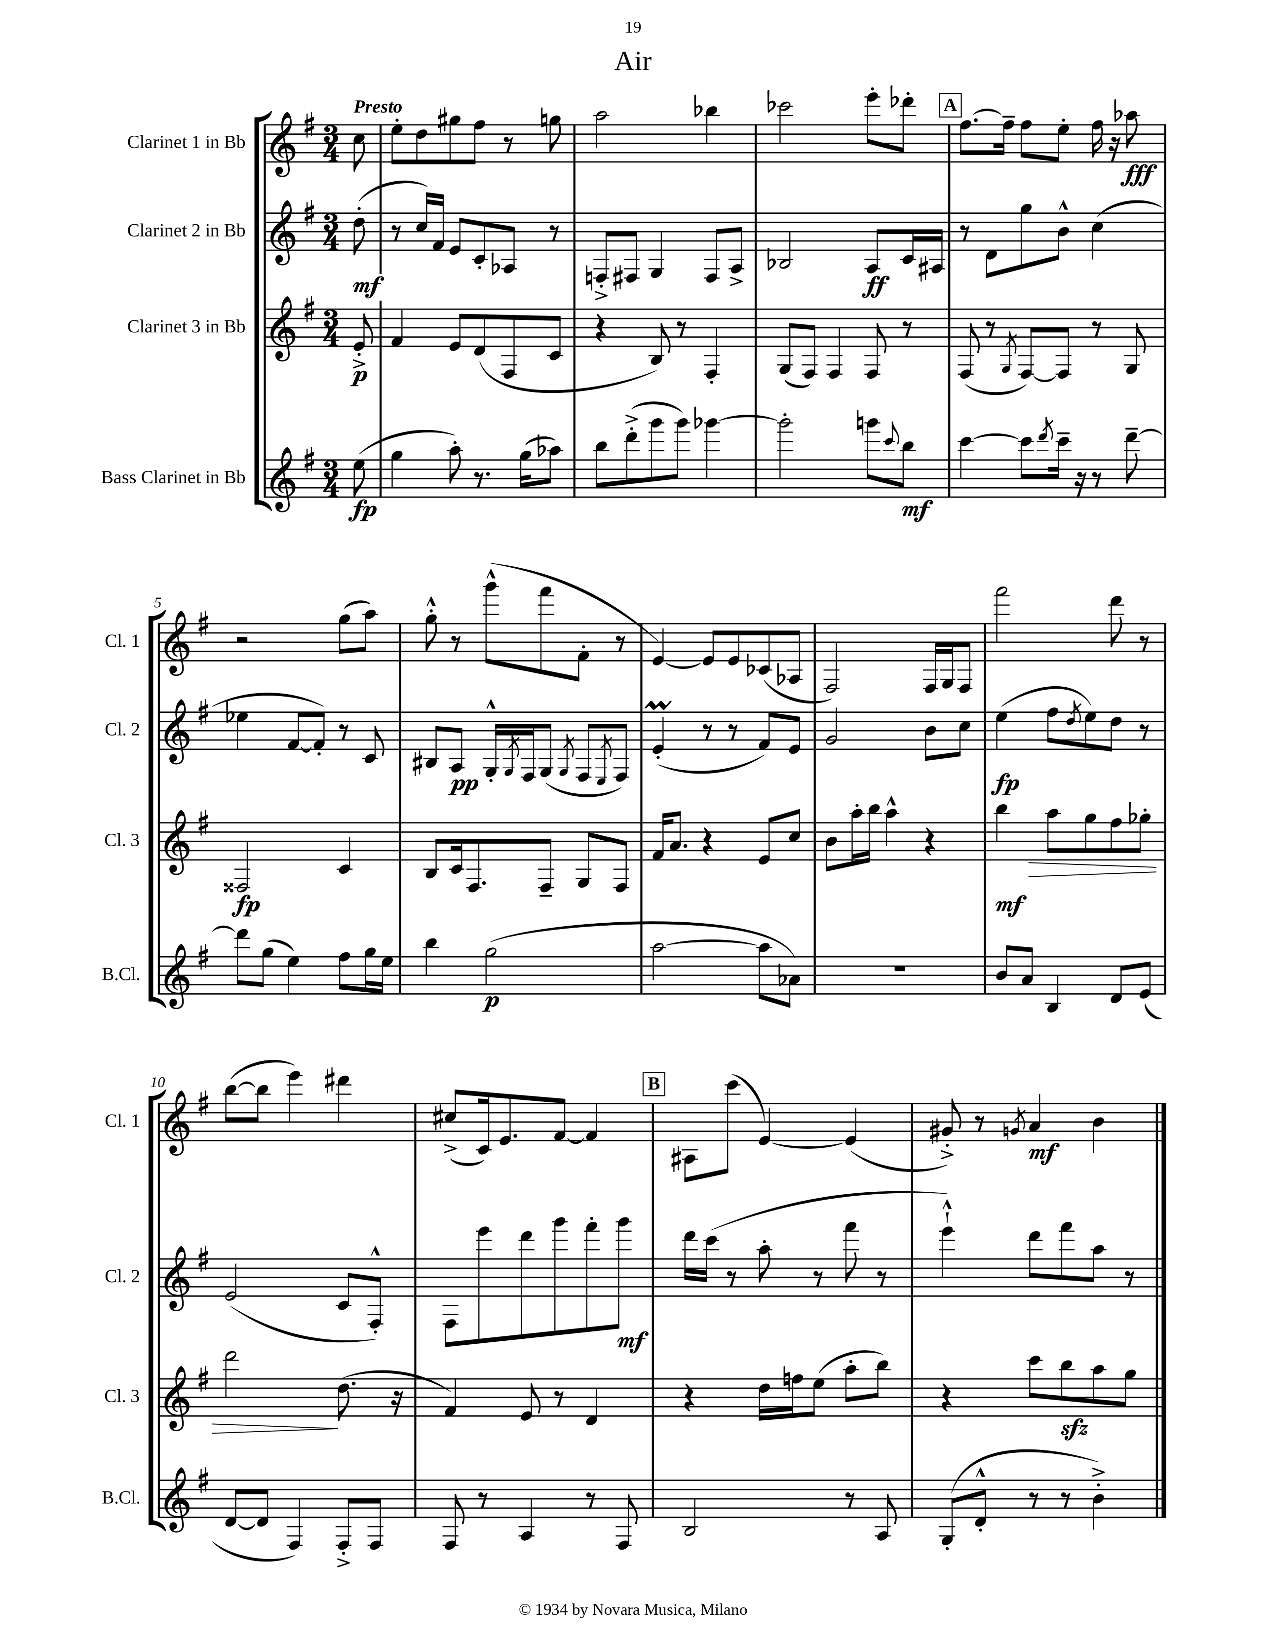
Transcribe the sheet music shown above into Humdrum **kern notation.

**kern	**kern	**kern	**kern
*staff4	*staff3	*staff2	*staff1
*clefG2	*clefG2	*clefG2	*clefG2
*k[f#]	*k[f#]	*k[f#]	*k[f#]
*M3/4	*M3/4	*M3/4	*M3/4
(8ee	8e'^	(8dd'	8cc
=	=	=	=
4gg	4f#	8r	8ee'
.	.	16cc)	8dd
.	.	16f#	.
8aa')	8e	8e	8gg#
8.r	(8d	8c'	8ff#
.	8F#	8A-	8r
(16gg	.	.	.
8aa-)	8c	8r	8gg
=	=	=	=
8bb	4r	8F'^	2aa
(8ddd'^	.	8F#	.
8ggg	8B)	4G	.
8ggg)	8r	.	.
[4ggg-	4F#'	8F#	4bb-
.	.	8A^	.
=	=	=	=
2ggg-']	(8G	2B-	2ccc-
.	8F#)	.	.
.	4F#	.	.
8ggg	8F#	8A	8eee'
8qqccc	.	.	.
8bb	8r	16c	8ddd-'
.	.	16A#	.
=	=	=	=
[4ccc	(8F#	8r	[8.ff#
.	8r	8d	.
.	.	.	16ff#~]
.	8qG	.	.
8ccc]	[8F#)	8gg	8ff#
8qddd	.	.	.
16ccc~	8F#]	8b^^	8ee'
16r	.	.	.
8r	8r	(4cc	16ff#
.	.	.	16r
[8ddd~	8G	.	8aa-
=	=	=	=
8ddd]	2F##	4ee-	2r
(8gg	.	.	.
4ee)	.	[8f#	.
.	.	8f#'])	.
8ff#	4c	8r	(8gg
16gg	.	8c	8aa)
16ee	.	.	.
=	=	=	=
4bb	8B	8B#	8gg'^^
.	16c	8A	8r
.	8.F#	.	.
(2gg	.	16G'^^	(8ggg^^
.	.	8qG	.
.	.	16F#	.
.	8F#~	(8G	8fff#
.	.	8qG	.
.	8G	8F#	8f#'
.	.	8qE	.
.	8F#	8F#)	8r
=	=	=	=
[2aa	16f#	(4e'	[4e)
.	8.a	.	.
.	4r	8r	8e]
.	.	8r	8e
8aa]	8e	8f#)	(8c-
8a-)	8cc	8e	8A-
=	=	=	=
2.r	8b	2g	2F#)
.	16aa'	.	.
.	16bb	.	.
.	4aa^^	.	.
.	4r	8b	16F#
.	.	.	16G
.	.	8cc	8F#
=	=	=	=
8b	4bb	(4ee	2fff#
8a	.	.	.
4B	8aa	8ff#	.
.	.	8qdd	.
.	8gg	8ee)	.
8d	8ff#	8dd	8ddd
(8e	8gg-'	8r	8r
=	=	=	=
[8d	2ddd	(2e	([8bb
8d]	.	.	8bb]
4F#)	.	.	4eee)
8F#'^	(8.dd	8c	4ddd#
8F#	.	8F#'^^)	.
.	16r	.	.
=	=	=	=
8F#	4f#)	8F#	(8cc#^
8r	.	8eee	16c)
.	.	.	8.e
4A	8e	8ddd	.
.	8r	8ggg	[8f#
8r	4d	8fff#'	4f#]
8F#	.	8ggg	.
=	=	=	=
2B	4r	16ddd	8A#
.	.	(16ccc	.
.	.	8r	(8ccc
.	16dd	8aa'	[4e)
.	16ff	.	.
.	(8ee	8r	.
8r	8aa'	8fff#	(4e]
8A	8bb)	8r	.
=	=	=	=
(8G'	4r	4eee`^^)	8g#'^)
8d'^^	.	.	8r
.	.	.	8qg
8r	8ccc	8ddd	4a
8r	8bb	8fff#	.
4b'^)	8aa	8aa	4b
.	8gg	8r	.
==	==	==	==
*-	*-	*-	*-
